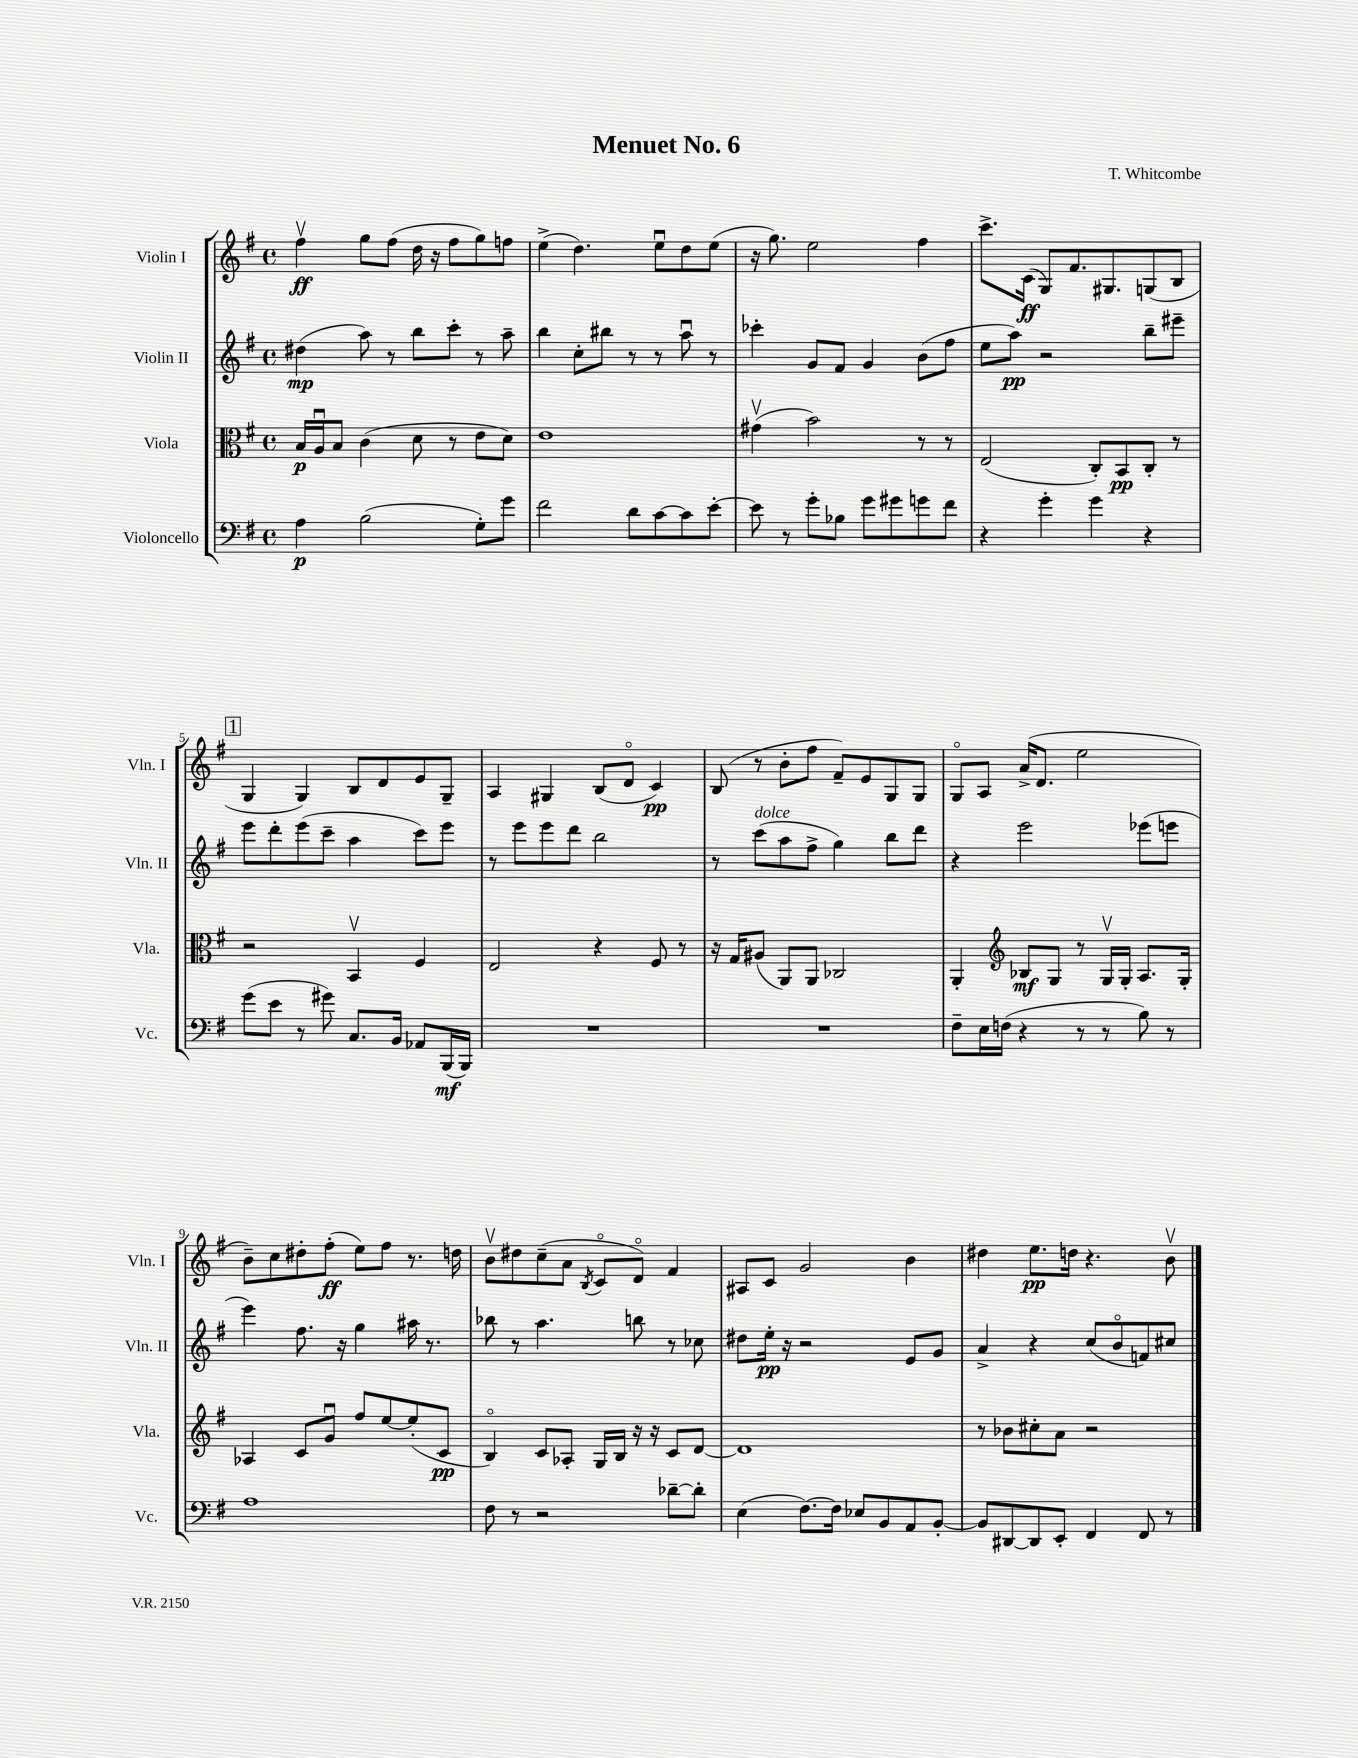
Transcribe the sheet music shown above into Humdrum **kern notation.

**kern	**dynam	**kern	**dynam	**kern	**dynam	**kern	**dynam
*part4	*part4	*part3	*part3	*part2	*part2	*part1	*part1
*staff4	*staff4	*staff3	*staff3	*staff2	*staff2	*staff1	*staff1
*I"Violoncello	*	*I"Viola	*	*I"Violin II	*	*I"Violin I	*
*I'Vc.	*	*I'Vla.	*	*I'Vln. II	*	*I'Vln. I	*
*clefF4	*	*clefC3	*	*clefG2	*	*clefG2	*
*k[f#]	*	*k[f#]	*	*k[f#]	*	*k[f#]	*
*M4/4	*	*M4/4	*	*M4/4	*	*M4/4	*
*met(c)	*	*met(c)	*	*met(c)	*	*met(c)	*
=1	=1	=1	=1	=1	=1	=1	=1
4A\	p	16B/LL	p	(4dd#X\	mp	4ff#v\	ff
.	.	16Au/J	.	.	.	.	.
.	.	8B/J	.	.	.	.	.
(2B\	.	(4c\	.	8aa\)	.	8gg\L	.
.	.	.	.	8r	.	(8ff#\J	.
.	.	8d\	.	8bb\L	.	16dd\	.
.	.	.	.	.	.	16r	.
.	.	8r	.	8ccc'\J	.	8ff#\L	.
8G'\L)	.	8e\L	.	8r	.	8gg\)	.
8g\J	.	8d\J)	.	8aa~\	.	8ffn\J	.
=2	=2	=2	=2	=2	=2	=2	=2
2f#\	.	1e	.	4bb\	.	(4ee^\	.
.	.	.	.	8cc'\L	.	4.dd\)	.
.	.	.	.	8bb#X\J	.	.	.
8d\L	.	.	.	8r	.	.	.
[8c\	.	.	.	8r	.	8eeu\L	.
8c\]	.	.	.	8aau\	.	8dd\	.
[8e'\J	.	.	.	8r	.	(8ee\J	.
=3	=3	=3	=3	=3	=3	=3	=3
8e\]	.	(4g#Xv\	.	4ccc-X'\	.	16r	.
.	.	.	.	.	.	8.gg\)	.
8r	.	.	.	.	.	.	.
8g'\L	.	2b\)	.	8g/L	.	2ee\	.
8B-X\J	.	.	.	8f#/J	.	.	.
8g\L	.	.	.	4g/	.	.	.
8g#X\	.	.	.	.	.	.	.
8gn\	.	8r	.	(8b\L	.	4ff#\	.
8f#\J	.	8r	.	8ff#\J	.	.	.
=4	=4	=4	=4	=4	=4	=4	=4
4r	.	(2E/	.	8ee\L	.	8.ccc^\L	.
.	.	.	.	8aa\J)	pp	.	.
.	.	.	.	.	.	(16c\Jk	ff
4g'\	.	.	.	2r	.	8G/L)	.
.	.	.	.	.	.	8.f#/	.
4g\	.	8C'/L)	.	.	.	.	.
.	.	.	.	.	.	8.G#X/	.
.	.	8BB/	pp	.	.	.	.
4r	.	8C'/J	.	8bb~\L	.	(8Gn/	.
.	.	8r	.	8eee#X~\J	.	8B/J	.
!!LO:LB:g=z
!!LO:REH:place=s1:t=1
=5	=5	=5	=5	=5	=5	=5	=5
(8g\L	.	2r	.	8eee\L	.	4G/	.
8e\J	.	.	.	8ddd'\	.	.	.
8r	.	.	.	(8eee\	.	4G/)	.
8g#X\)	.	.	.	8ccc~\J	.	.	.
8.C/L	.	4BBv/	.	4aa\	.	8B/L	.
.	.	.	.	.	.	8d/	.
16BB/Jk	.	.	.	.	.	.	.
8AA-X/L	.	4F#/	.	8ccc\L)	.	8e/	.
(16BBB/L	mf	.	.	8eee\J	.	8G~/J	.
16BBB/JJ)	.	.	.	.	.	.	.
=6	=6	=6	=6	=6	=6	=6	=6
1r	.	2E/	.	8r	.	4A/	.
.	.	.	.	8eee\L	.	.	.
.	.	.	.	8eee\	.	4G#X/	.
.	.	.	.	8ddd\J	.	.	.
.	.	4r	.	2bb\	.	(8B/L	.
.	.	.	.	.	.	8d/J	.
.	.	8F#/	.	.	.	4c/)	pp
.	.	8r	.	.	.	.	.
=7	=7	=7	=7	=7	=7	=7	=7
1r	.	16r	.	8r	.	(8B/	.
.	.	16G/KL	.	.	.	.	.
!	!	!	!	!LO:TX:a:i:t=dolce	!	!	!
.	.	(8A#X/J	.	(8ccc\L	.	8r	.
.	.	8AA/L)	.	8aa\	.	8b'\L	.
.	.	8AA/J	.	8ff#^\J	.	8ff#\J	.
.	.	2C-X/	.	4gg\)	.	8f#~/L)	.
.	.	.	.	.	.	8e/	.
.	.	.	.	8bb\L	.	8G/	.
.	.	.	.	8ddd\J	.	8G/J	.
=8	=8	=8	=8	=8	=8	=8	=8
8F#~\L	.	4AA'/	.	4r	.	8G/L	.
16E\L	.	.	.	.	.	8A/J	.
(16Fn\JJ	.	.	.	.	.	.	.
*	*	*clefG2	*	*	*	*	*
4r	.	8B-X/L	mf	2eee\	.	(16a^/KL	.
.	.	.	.	.	.	8.d/J	.
.	.	8G/J	.	.	.	.	.
8r	.	8r	.	.	.	2ee\	.
8r	.	16Gv/LL	.	.	.	.	.
.	.	16G'/JJ	.	.	.	.	.
8B\)	.	8.A/L	.	(8eee-X\L	.	.	.
8r	.	.	.	8eeen\J	.	.	.
.	.	16G'/Jk	.	.	.	.	.
!!LO:LB:g=z
=9	=9	=9	=9	=9	=9	=9	=9
1A	.	4A-X/	.	4eee\)	.	8b~\L)	.
.	.	.	.	.	.	8cc\	.
.	.	8c/L	.	8.ff#\	.	8dd#X'\	.
.	.	8gu/J	.	.	.	(8ff#'\J	ff
.	.	.	.	16r	.	.	.
.	.	8ff#/L	.	4gg\	.	8ee\L)	.
.	.	[8ee/	.	.	.	8ff#\J	.
.	.	(8ee'/]	.	16aa#X\	.	8.r	.
.	.	.	.	8.r	.	.	.
.	.	8c/J	pp	.	.	.	.
.	.	.	.	.	.	16ddn\	.
=10	=10	=10	=10	=10	=10	=10	=10
8F#\	.	4B/)	.	8bb-X\	.	8bv\L	.
8r	.	.	.	8r	.	8dd#X\	.
2r	.	8c/L	.	4.aa\	.	(8cc~\	.
.	.	8A-X'/J	.	.	.	8a\J	.
.	.	.	.	.	.	8qB/	.
.	.	16G/LL	.	.	.	8c/L	.
.	.	16B/JJ	.	.	.	.	.
.	.	16r	.	8bbn\	.	8d/J)	.
.	.	16r	.	.	.	.	.
[8d-X~\L	.	8c/L	.	8r	.	4f#/	.
8d-'\J]	.	[8d/J	.	8cc-X\	.	.	.
=11	=11	=11	=11	=11	=11	=11	=11
(4E\	.	1d]	.	8dd#X\L	.	8A#X/L	.
.	.	.	.	16ee'\Jk	pp	8c/J	.
.	.	.	.	16r	.	.	.
[8.F#\L)	.	.	.	2r	.	2g/	.
16F#\Jk]	.	.	.	.	.	.	.
8E-X/L	.	.	.	.	.	.	.
8BB/	.	.	.	.	.	.	.
8AA/	.	.	.	8e/L	.	4b\	.
[8BB'/J	.	.	.	8g/J	.	.	.
=12	=12	=12	=12	=12	=12	=12	=12
8BB/L]	.	8r	.	4a^/	.	4dd#X\	.
[8DD#X/	.	8b-X\L	.	.	.	.	.
8DD#/]	.	8cc#X'\	.	4r	.	8.ee\L	pp
8EE'/J	.	8a\J	.	.	.	.	.
.	.	.	.	.	.	16ddn\Jk	.
4FF#/	.	2r	.	(8cc/L	.	4.r	.
.	.	.	.	8b/	.	.	.
8FF#/	.	.	.	8fn/)	.	.	.
8r	.	.	.	8cc#X/J	.	8bv\	.
==	==	==	==	==	==	==	==
*-	*-	*-	*-	*-	*-	*-	*-
